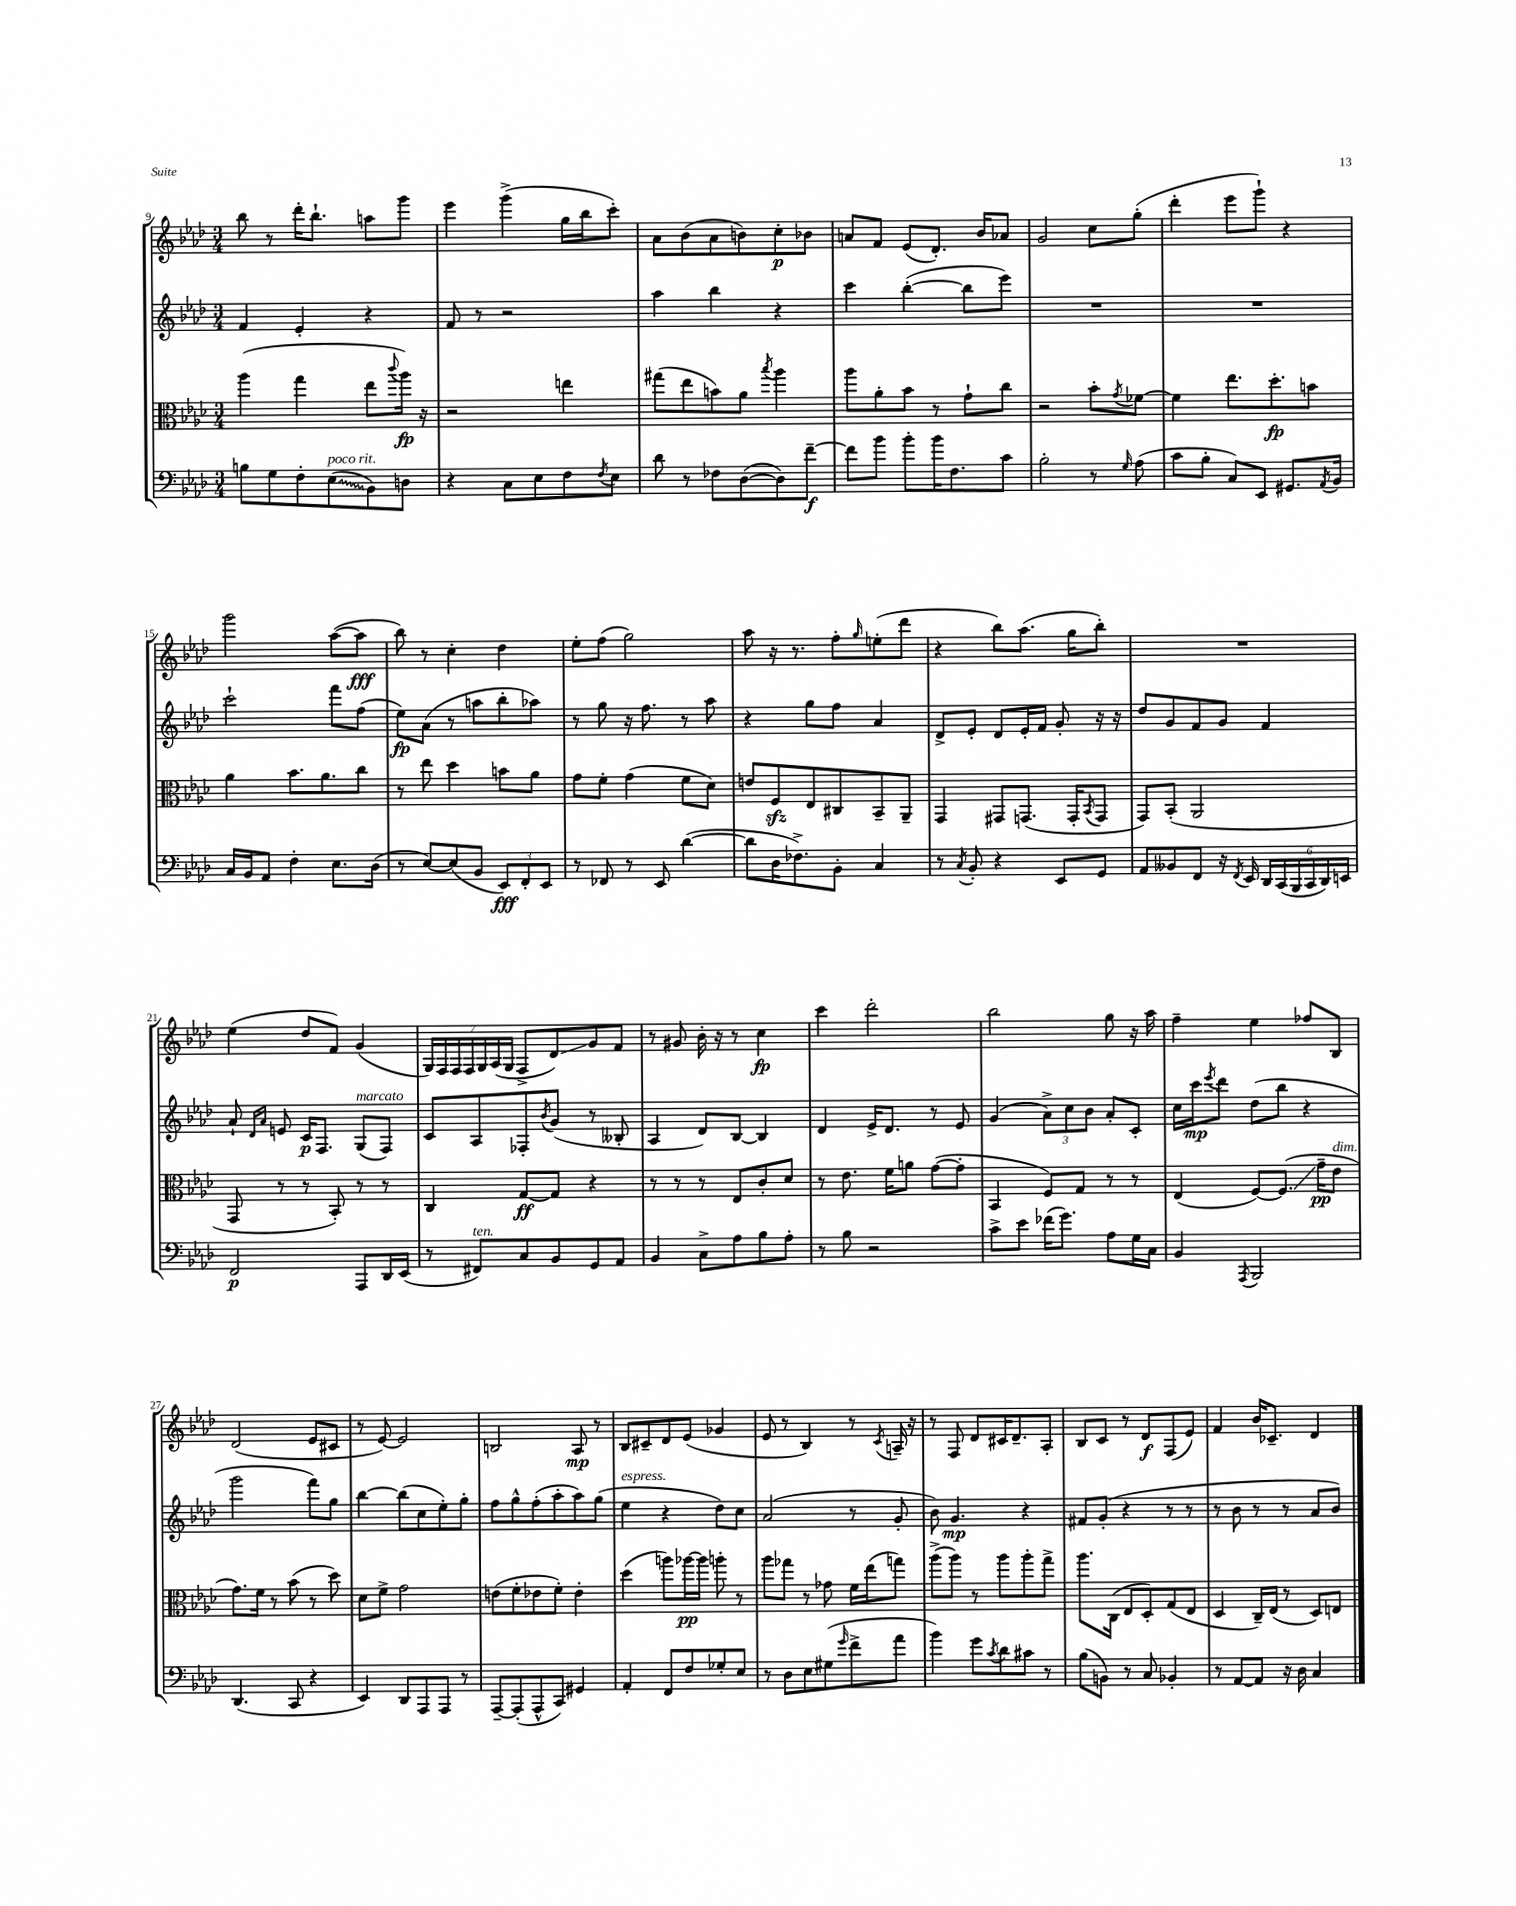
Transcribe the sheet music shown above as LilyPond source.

<<
\new StaffGroup <<
\new Staff = "s0" {
    \clef treble \key aes \major \numericTimeSignature \time 3/4
    bes''8 r8 des'''16-. bes''8.-! a''8 g'''8 |
    ees'''4 g'''4->( g''16 bes''16 c'''8-.) |
    aes'8 bes'8( aes'8 b'8) c''8-.\p bes'8 |
    a'8 f'8 ees'8( des'8.-.) bes'16 aes'8 |
    g'2 c''8 g''8-.( |
    des'''4-. ees'''8 g'''8-!) r4 |
    g'''2 aes''8~( aes''8\fff |
    bes''8) r8 c''4-. des''4 |
    ees''8-. f''8( g''2) |
    aes''8 r16 r8. f''8-. \grace { g''16 } e''8-.( des'''8 |
    r4 bes''8) aes''8.( g''16 bes''8-.) |
    R2. |
    ees''4( des''8 f'8) g'4( |
    \tuplet 7/4 { g16) f16 f16 f16 g16 aes16( g16 } f8-> des'8\glissando) g'8 f'8 |
    r8 gis'8 bes'16-. r16 r8 c''4\fp |
    c'''4 des'''2-. |
    bes''2 g''8 r16 aes''16 |
    f''4-- ees''4 fes''8 bes8 |
    des'2( ees'8 cis'8 |
    r8 ees'8~) ees'2 |
    b2 aes8\mp r8 |
    bes8 cis'8-- des'8 ees'8( ges'4 |
    ees'8 r8 bes4) r8 \acciaccatura { c'8 } a16-- r16 |
    r8 f8 des'8 cis'16 des'8.-- aes8-. |
    bes8 c'8 r8 des'8\f f8( ees'8) |
    f'4 bes'16 ces'8.-- des'4 \bar "|." |
}
\new Staff = "s1" {
    \clef treble \key aes \major \numericTimeSignature \time 3/4
    f'4 ees'4-. r4 |
    f'8 r8 r2 |
    aes''4 bes''4 r4 |
    c'''4 bes''4~-.( bes''8 ees'''8) |
    R2. |
    R2. |
    c'''2-! f'''8 f''8( |
    ees''8\fp) aes'8( r8 a''8 bes''8-. aes''8) |
    r8 g''8 r16 f''8. r8 aes''8 |
    r4 g''8 f''8 aes'4 |
    des'8-> ees'8-. des'8 ees'16-. f'16 g'8-. r16 r16 |
    des''8 g'8 f'8 g'8 f'4 |
    aes'8-! \grace { des'16 aes'16 } e'8 c'16\p f8. g8^\markup { \italic "marcato" }( f8) |
    c'8 aes8 fes8-. \acciaccatura { bes'8 } g'8( r8 beses8-. |
    aes4 des'8) bes8~ bes4 |
    des'4 ees'16-> des'8. r8 ees'8 |
    g'4( \tuplet 3/2 { aes'8->) c''8 bes'8 } aes'8-. c'8-. |
    c''16 c'''16\mp \acciaccatura { ees'''8 } des'''8 des''8( bes''8 r4 |
    g'''2 f'''8) g''8 |
    bes''4~ bes''8( c''8 ees''8-.) g''8-. |
    f''8 g''8-^ f''8-.( aes''8-. aes''8) g''8( |
    ees''4^\markup { \italic "espress." } r4 des''8) c''8 |
    aes'2( r8 g'8-. |
    bes'8) g'4.\mp r4 |
    fis'8 g'8-.( r4 r8 r8 |
    r8 bes'8 r8 r8 aes'8 bes'8) \bar "|." |
}
\new Staff = "s2" {
    \clef alto \key aes \major \numericTimeSignature \time 3/4
    aes''4( g''4 ees''8 \appoggiatura { c'''8 } aes''16\fp) r16 |
    r2 e''4 |
    gis''8( ees''8 b'8) aes'8 \acciaccatura { bes''8 } aes''4 |
    aes''8 aes'8-. bes'8 r8 g'8-! c''8 |
    r2 bes'8-. \acciaccatura { g'8 } fes'8~ |
    fes'4 ees''8. des''8.-.\fp b'8 |
    aes'4 bes'8. aes'8. c''8 |
    r8 ees''8 des''4 b'8 aes'8 |
    g'8 f'8-. g'4( f'8 des'8) |
    e'8 f8\sfz ees8 cis8 bes,8-- aes,8-- |
    g,4 gis,8 g,8.( g,16-. \acciaccatura { bes,8 } g,8 |
    g,8) bes,8-.( aes,2 |
    g,8 r8 r8 bes,8-.) r8 r8 |
    c4 g8~\ff g8 r4 |
    r8 r8 r8 ees8 c'8-. des'8 |
    r8 ees'8. f'16 a'8 g'8~( g'8-. |
    bes,4 f8) g8 r8 r8 |
    ees4( f8~) f8.\glissando( g'16--\pp ees'8^\markup { \italic "dim." } |
    g'8.) f'16 r8 bes'8( r8 des''8) |
    des'8 f'8-> g'2 |
    e'8( f'8-. ees'8 f'8-.) ees'4-. |
    des''4( a''8) aes''16~\pp aes''16 a''8-. r8 |
    aes''8 ges''8 r8 ges'8 f'16 ees''16( g''8) |
    aes''8->( aes''8) r8 aes''8 aes''8-. g''8-> |
    aes''8. c16( ees8 des8-.) g8( ees8 |
    des4 c16--) ees16( r8 des8) e8 \bar "|." |
}
\new Staff = "s3" {
    \clef bass \key aes \major \numericTimeSignature \time 3/4
    b8 g8 f8-. \once \override Glissando.style = #'zigzag ees8\glissando^\markup { \italic "poco rit." }( bes,8) d8 |
    r4 c8 ees8 f8 \acciaccatura { f8 } ees8 |
    des'8 r8 fes8 des8~( des8) f'8~--\f |
    f'8 bes'8 bes'8-. bes'16 f8. c'8 |
    bes2-. r8 \grace { g16 } aes8( |
    c'8 bes8-. c8) ees,8 gis,8. \acciaccatura { aes,8 } bes,16 |
    c16 bes,16 aes,8 f4-. ees8. des16( |
    r8 ees8~) ees8( bes,8 \tuplet 3/2 { ees,8\fff) f,8-. ees,8 } |
    r8 fes,8 r8 ees,8 des'4~( |
    des'8 des16 fes8.->) bes,8-. c4 |
    r8 \acciaccatura { c8 } bes,8-. r4 ees,8 g,8 |
    aes,8 beses,8 f,8 r16 \acciaccatura { f,8 } ees,16 \tuplet 6/4 { des,16 c,16( bes,,16 c,16 des,16) e,16 } |
    f,2\p aes,,8 des,16 ees,16( |
    r8 fis,8^\markup { \italic "ten." }) c8 bes,8 g,8 aes,8 |
    bes,4 c8-> aes8 bes8 aes8-. |
    r8 bes8 r2 |
    c'8-> ees'8 fes'16( g'8.) aes8 g16 c16 |
    bes,4 \acciaccatura { aes,,8 } bes,,2 |
    des,4.( c,8 r4 |
    ees,4) des,8 aes,,8 aes,,8 r8 |
    aes,,8~-- aes,,8-.( aes,,8-^ c,8) gis,4 |
    aes,4-. f,8 f8 ges8-. ees8 |
    r8 des8 ees8 gis8( \grace { g'16 } f'8-> aes'8 |
    bes'4) g'8 \acciaccatura { c'8 } des'8 cis'8 r8 |
    bes8( b,8) r8 c8 bes,4-. |
    r8 aes,8~ aes,8 r16 des16 c4 \bar "|." |
}
>>
>>
\layout { \context { \Score currentBarNumber = #9 } }
